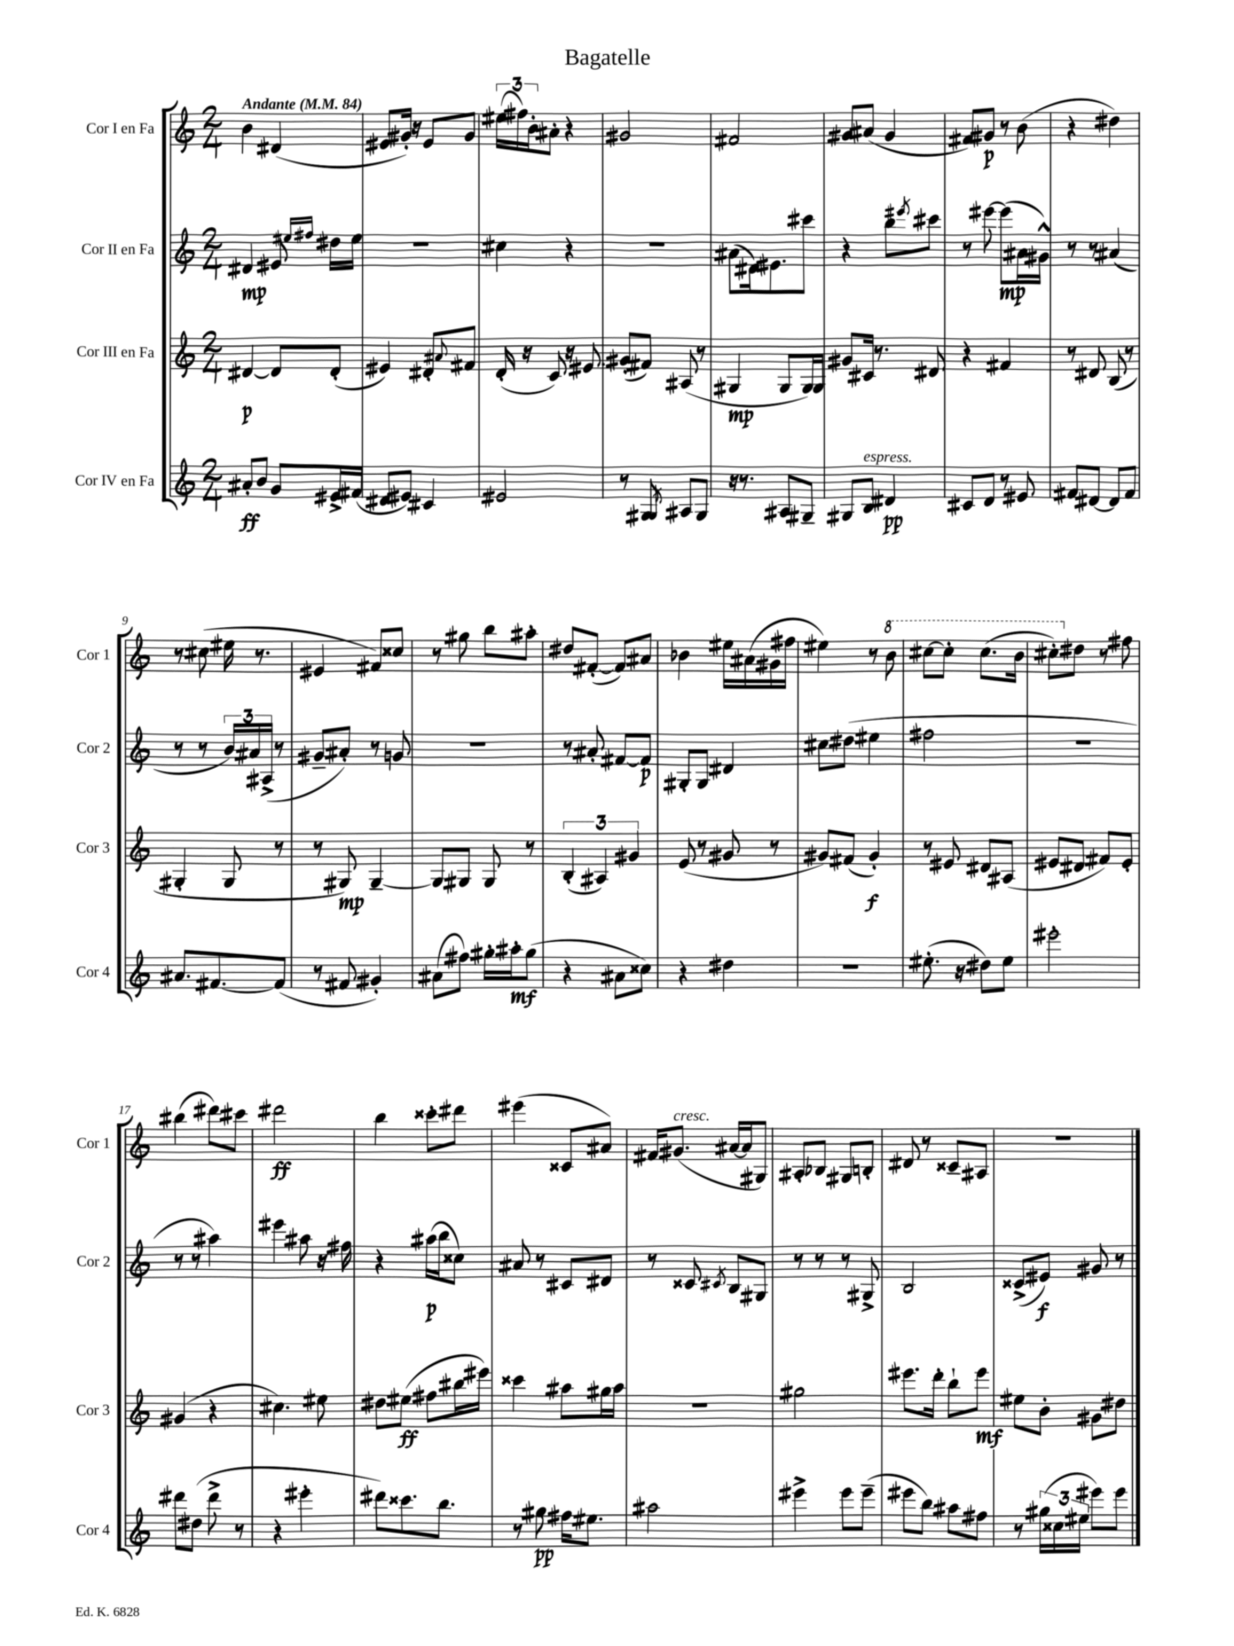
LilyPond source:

\header { title = "Bagatelle" }
<<
\new StaffGroup <<
\new Staff = "s0" \with { instrumentName = "Cor I en Fa" shortInstrumentName = "Cor 1" } {
    \clef treble \key c \major \numericTimeSignature \time 2/4 \tempo "Andante" 4 = 84
    b'4 dis'4( |
    eis'8 gis'16-.) r16 eis'8 gis'8 |
    \tuplet 3/2 { eis''16( fis''16) b'16-. } ais'8-. r4 |
    gis'2 |
    fis'2 |
    gis'8 ais'8( gis'4 |
    fis'8) gis'8\p r8 b'8( |
    r4 dis''4) |
    r8 cis''8( eis''16 r8. |
    eis'4 fis'8) cisis''8 |
    r8 gis''8 b''8 ais''8-. |
    dis''8 fis'8~-.( fis'8) ais'8 |
    bes'4 eis''16 ais'16( gis'16 fis''16 |
    eis''4) r8 \ottava #1 b''8 |
    cis'''8~ cis'''8-. cis'''8.( b''16 |
    cis'''8-.) \ottava #0 dis''8 r8 fis''8 |
    bis''4( dis'''8) cis'''8 |
    dis'''2\ff |
    b''4 cisis'''8-. dis'''8 |
    eis'''4( cisis'8 ais'8) |
    fis'16 gis'8.^\markup { \italic "cresc." }( ais'16~ ais'16 gis8) |
    ais8-. bes8 gis8 b8-. |
    dis'8 r8 cisis'8-- ais8 |
    r2 \bar "|." |
}
\new Staff = "s1" \with { instrumentName = "Cor II en Fa" shortInstrumentName = "Cor 2" } {
    \clef treble \key c \major \numericTimeSignature \time 2/4
    dis'4\mp eis'8 \grace { eis''16 fis''16 } dis''16 eis''16 |
    r2 |
    cis''4 r4 |
    r2 |
    ais'8( dis'16) eis'8. cis'''8 |
    r4 b''8 \acciaccatura { eis'''8 } cis'''8 |
    r8 eis'''8~ eis'''8\mp( ais'16 gis'16-^) |
    r8 r8 ais'4( |
    r8 r8 \tuplet 3/2 { b'16) ais'16 ais16->( } r8 |
    gis'8-- ais'8-.) r8 g'8 |
    R2 |
    r8 ais'8-. fis'8~ fis'8\p |
    gis8-. gis8 dis'4 |
    cis''8 dis''8( eis''4 |
    fis''2 |
    r2 |
    r8 r8 ais''4) |
    eis'''4 ais''8 r16 fis''16 |
    r4 ais''16\p( b''16 cisis''8) |
    ais'8 r8 cis'8 dis'8 |
    r8 cisis'8 \acciaccatura { cis'8 } b8 gis8 |
    r8 r8 r8 gis8-> |
    b2 |
    cisis'8->( eis'8\f) gis'8 r8 \bar "|." |
}
\new Staff = "s2" \with { instrumentName = "Cor III en Fa" shortInstrumentName = "Cor 3" } {
    \clef treble \key c \major \numericTimeSignature \time 2/4
    dis'4~\p dis'8 dis'8-.( |
    eis'4) dis'8-. \appoggiatura { ais'8 } fis'8 |
    d'16-.( r16 c'8) r16 eis'8. |
    gis'8-.( fis'8) ais8( r8 |
    gis4\mp gis8 gis16) gis16 |
    gis'8 cis'16 r8. dis'8 |
    r4 fis'4 |
    r8 dis'8 b8( r8 |
    gis4-. gis8 r8 |
    r8 gis8\mp) gis4~-- |
    gis8 gis8 gis8 r8 |
    \tuplet 3/2 { b4-.( ais4) gis'4 } |
    e'8( r8 gis'8 r8 |
    gis'8) fis'8( gis'4-.\f) |
    r8 eis'8 dis'8 ais8( |
    eis'8 dis'8 fis'8) eis'8-. |
    gis'4( r4 |
    cis''4.) eis''8 |
    dis''8 eis''8\ff( fis''8 bis''16 eis'''16) |
    cisis'''4 ais''8 gis''16 ais''16 |
    R2 |
    gis''2 |
    eis'''8. d'''16-. b''8-! eis'''8\mf |
    eis''8 b'8-. gis'8 dis''8 \bar "|." |
}
\new Staff = "s3" \with { instrumentName = "Cor IV en Fa" shortInstrumentName = "Cor 4" } {
    \clef treble \key c \major \numericTimeSignature \time 2/4
    ais'8-.\ff b'8 g'8 eis'16-> fis'16( |
    dis'8 eis'8) cis'4 |
    eis'2 |
    r8 gis8 \acciaccatura { gis8 } ais8 gis8 |
    r16 r8. ais8 gis8-- |
    gis8 b8^\markup { \italic "espress." } dis'4\pp |
    cis'8 d'8 r8 eis'8 |
    fis'8 dis'8~ dis'8 fis'8 |
    ais'8. fis'8.~ fis'8( |
    r8 fis'8 gis'4-.) |
    ais'8( fis''8) gis''16-. ais''16-.\mf gis''8( |
    r4 ais'8 cisis''8) |
    r4 dis''4 |
    R2 |
    eis''8.-.( r16 dis''8) eis''8 |
    eis'''2-. |
    dis'''8 dis''8( dis'''8-> r8 |
    r4 eis'''4-. |
    dis'''8) cisis'''8. b''8. |
    r8 gis''8\pp fis''16 eis''8. |
    ais''2 |
    eis'''4-> eis'''8 eis'''8--( |
    eis'''8 b''8) ais''8 fis''8 |
    r8 \tuplet 3/2 { gis''16( cisis''16 eis''16 } eis'''8) eis'''8 \bar "|." |
}
>>
>>
